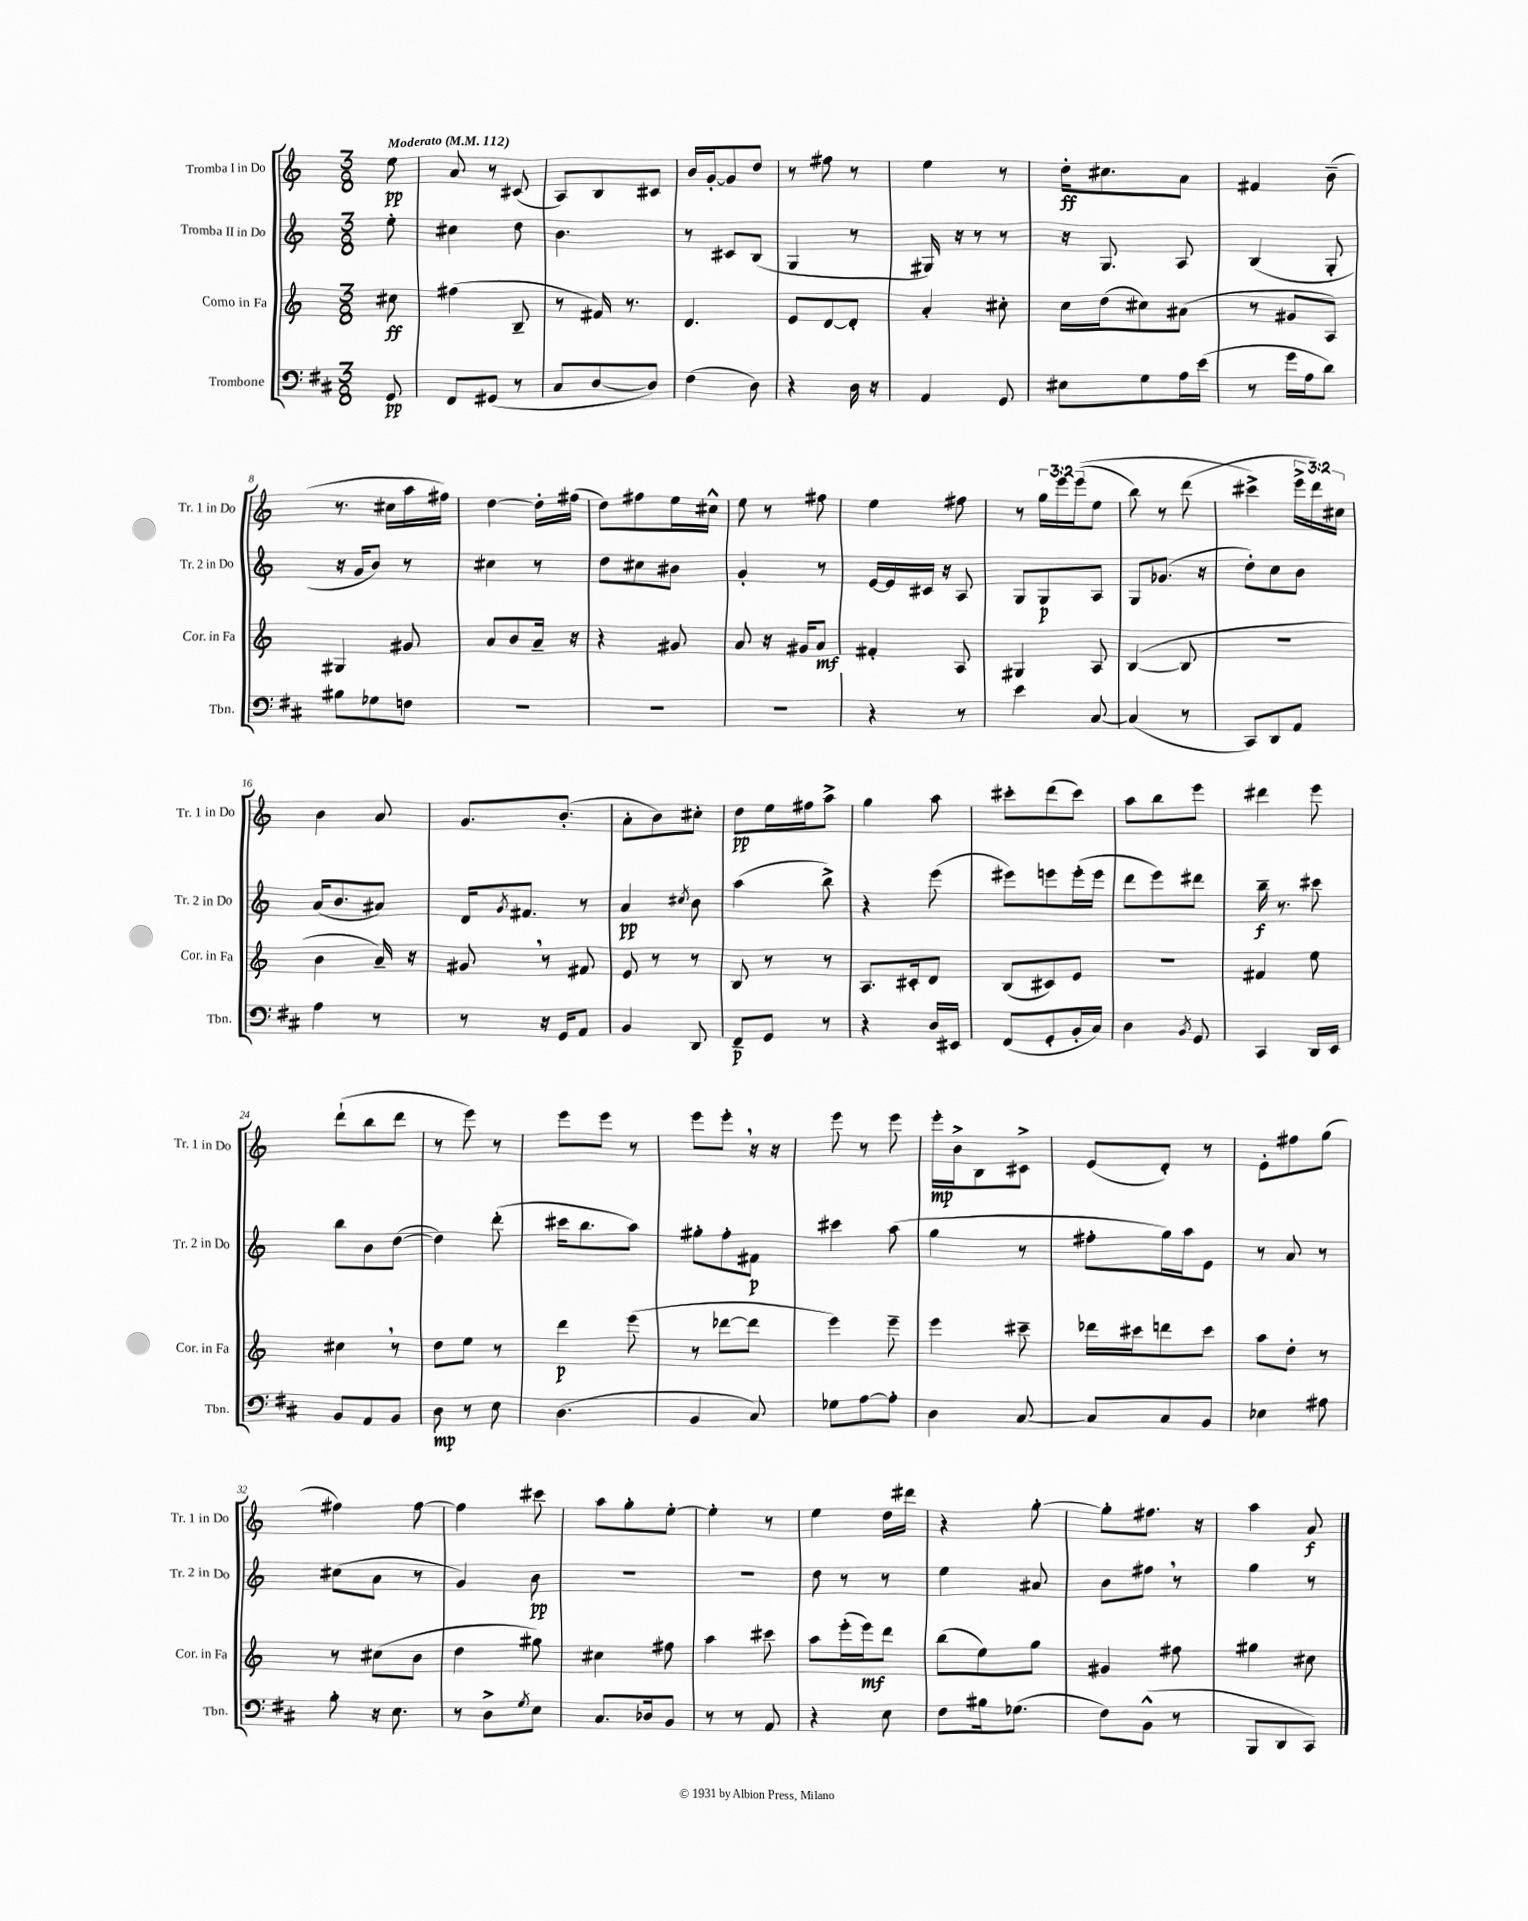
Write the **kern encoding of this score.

**kern	**kern	**kern	**kern
*staff4	*staff3	*staff2	*staff1
*clefF4	*clefG2	*clefG2	*clefG2
*k[f#c#]	*k[]	*k[]	*k[]
*M3/8	*M3/8	*M3/8	*M3/8
*MM112	*MM112	*MM112	*MM112
8GG	8cc#	8ee'	8ee
=	=	=	=
8FF#	(4ff#	4cc#	8a
(8GG#	.	.	8r
8r	8B~	8dd	(8c#
=	=	=	=
8C#	8r	4.b	8A)
[8D	16f#)	.	8B
.	8.r	.	.
8D])	.	.	8c#
=	=	=	=
(4F#	4.d	8r	16b
.	.	.	[16g'
.	.	8c#	8g]
8D)	.	(8B	8dd
=	=	=	=
4r	8e	4G	8r
.	[8d	.	8ff#
16D	8d']	8r	8r
16r	.	.	.
=	=	=	=
4AA	4a'	16G#)	4ee
.	.	16r	.
.	.	8r	.
8GG	8cc#'	8r	8r
=	=	=	=
8E#	16cc	16r	16dd'
.	(16dd	8.G	8.cc#
8G	8cc#)	.	.
16A	(8a#	8A	8a
(16e	.	.	.
=	=	=	=
8r	8r	(4B	4f#
16g	8g#	.	.
16A	.	.	.
8d)	8A)	8G'	(8b~
=	=	=	=
8B#	4G#	16r	8.r
.	.	16g	.
8G-	.	8b)	.
.	.	.	16cc#
8F	8g#	8r	16aa
.	.	.	16ff#)
=	=	=	=
4.r	8a	4cc#	[4dd
.	8b	.	.
.	16a~	8r	16dd']
.	16r	.	(16ff#
=	=	=	=
4.r	4r	8dd	8dd)
.	.	8cc#	8ff#
.	8g#	8b#	16ee
.	.	.	16cc#^^
=	=	=	=
4.r	8a	4g'	8ee
.	16r	.	8r
.	16g#	.	.
.	8a	8r	8ff#
=	=	=	=
4r	4f#'	[16e	4ee
.	.	16e]	.
.	.	16c#	.
.	.	16r	.
8r	8A	8A	8ff#
=	=	=	=
4e	4G#	8G	8r
.	.	8G	24gg
.	.	.	24eee
.	.	.	&((24eee
[8C#	8A	8A	8ee
=	=	=	=
(4C#]	([4B	8G	8bb)
.	.	(8.g-	8r
8r	8B]	.	(8ddd
.	.	16r	.
=	=	=	=
8CC#)	4.r	8dd')	4ccc#^&)
8DD	.	8cc	.
8AA	.	8b	24eee^
.	.	.	24ddd)
.	.	.	24cc#
=	=	=	=
4A	4b	(16a	4b
.	.	8.b	.
8r	16a~)	8a#)	8a
.	16r	.	.
=	=	=	=
8r	8g#	16d	8.g
.	.	8qg	.
.	.	8.f#	.
16r	8r	.	.
16GG	.	.	(8.b'
8AA	8f#	8r	.
=	=	=	=
4BB	8e	4a	8a'
.	8r	.	8b)
.	.	8qcc#	.
8DD	8r	8b	8cc#'
=	=	=	=
8FF#~	8B	(4aa	8dd
8GG	8r	.	16ee
.	.	.	16ff#
8r	8r	8bb^)	8aa^
=	=	=	=
4r	8.A	4r	4gg
.	16c#'	.	.
16D	8d	(8eee	8aa
16EE#	.	.	.
=	=	=	=
(8FF#	(8B	8eee#)	8ccc#'
8GG'	8c#)	8eee	(8ddd
16BB'	8e	(16eee'	8ccc#)
16C#)	.	16eee	.
=	=	=	=
4D	4.r	8ddd	8aa
.	.	8eee)	8bb
8qBB	.	.	.
8GG	.	8ddd#	8eee
=	=	=	=
4CC#	4f#	16bb~	4ddd#
.	.	8.r	.
16DD	8ee	8ccc#	8eee
16EE	.	.	.
=	=	=	=
8BB	4cc#	8bb	(8ddd`
8AA	.	8b	8bb
8BB	8r	([8dd	8ddd
=	=	=	=
8D	8dd	4dd])	8r
8r	8ee	.	8eee)
8E	8r	(8ddd'	8r
=	=	=	=
(4.D	4ddd	16ccc#	8eee
.	.	8.bb	.
.	.	.	8eee
.	(8eee	8aa)	8r
=	=	=	=
4BB	8r	8gg#'	8eee
.	[8ddd-	8ff'	8eee'
8C#)	8ddd-]	8f#	16r
.	.	.	16r
=	=	=	=
8G-	4eee)	4ccc#	8eee
[8A	.	.	8r
8A']	8eee~	(8aa	8eee
=	=	=	=
4D	4eee	4gg	16eee'
.	.	.	16b^
.	.	.	8B
[8C#	8ccc#~	8r	8c#^
=	=	=	=
8C#]	16ddd-	8ff#'	(8e
.	16ccc#	.	.
8C#	8ddd	16gg)	8d')
.	.	16aa	.
8BB	8ccc#	8e	8r
=	=	=	=
4E-	8aa	8r	8e'
.	8dd'	8a	8ff#
8A#	8r	8r	(8gg
=	=	=	=
8B'	8r	(8cc#	4ff#)
16r	(8cc#	8a	.
8.E	.	.	.
.	8b	8r	[8ff#
=	=	=	=
8r	4dd	4g)	4ff#]
8D^	.	.	.
8qG	.	.	.
8E	8gg#)	8b	8ccc#
=	=	=	=
8.C#	4cc#	4.r	8aa
.	.	.	8gg'
16D-	.	.	.
8BB	8ff#	.	[8ee'
=	=	=	=
8r	4aa	4.r	4ee']
8r	.	.	.
8AA	8ccc#	.	8r
=	=	=	=
4r	8aa	8dd	4ee
.	(16eee'	8r	.
.	16eee)	.	.
8E	8ddd	8r	16dd
.	.	.	16ddd#
=	=	=	=
8F#	(8bb	4ee	4r
16B#	8ee)	.	.
(8.G-	.	.	.
.	8gg	8a#	[8gg'
=	=	=	=
8F#)	4g#	8b	8gg']
(8BB^^	.	8ff#	8.ff#
8r	8ff#	8r	.
.	.	.	16r
=	=	=	=
8BBB	4gg#	4gg	4aa
8DD	.	.	.
8CC#)	8cc#	8r	8a
==	==	==	==
*-	*-	*-	*-
